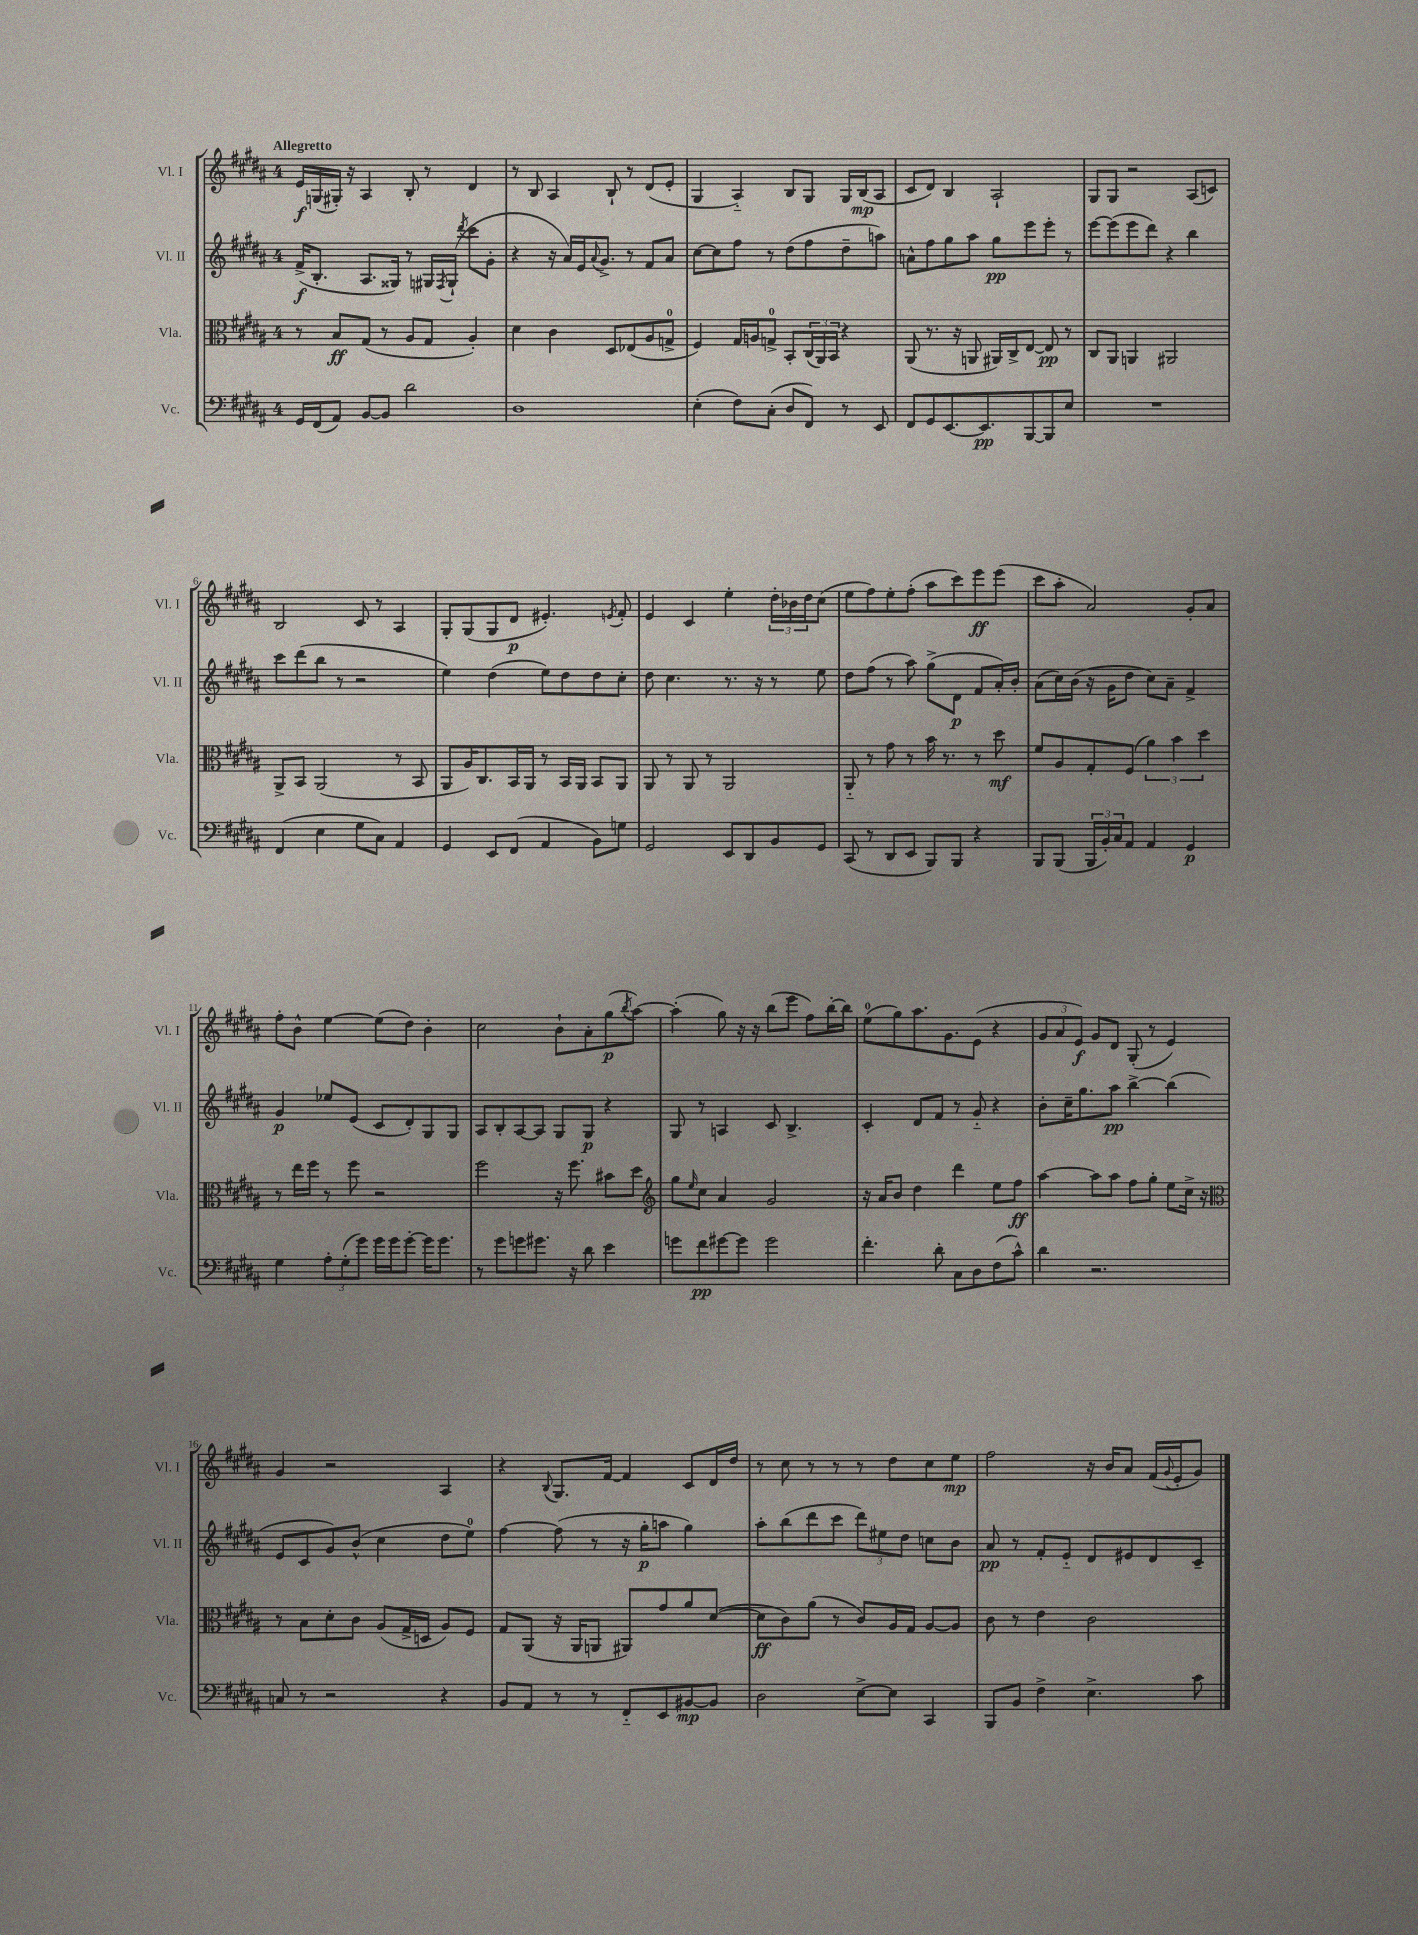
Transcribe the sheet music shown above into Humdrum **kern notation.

**kern	**dynam	**kern	**dynam	**kern	**dynam	**kern	**dynam
*part4	*part4	*part3	*part3	*part2	*part2	*part1	*part1
*staff4	*staff4	*staff3	*staff3	*staff2	*staff2	*staff1	*staff1
*I"Vc.	*	*I"Vla.	*	*I"Vl. II	*	*I"Vl. I	*
*I'Vc.	*	*I'Vla.	*	*I'Vl. II	*	*I'Vl. I	*
*clefF4	*	*clefC3	*	*clefG2	*	*clefG2	*
*k[f#c#g#d#a#]	*	*k[f#c#g#d#a#]	*	*k[f#c#g#d#a#]	*	*k[f#c#g#d#a#]	*
*M4/4	*	*M4/4	*	*M4/4	*	*M4/4	*
=1	=1	=1	=1	=1	=1	=1	=1
!	!	!	!	!	!	!LO:TX:a:B:t=Allegretto	!
16GG#/LL	.	8r	.	(16f#^/KL	f	16e/LL	f
(16FF#/J	.	.	.	8.B'/J	.	(16Gn/	.
8AA#/J)	.	8B/L	ff	.	.	16G#X'/JJ)	.
.	.	.	.	.	.	16r	.
[8BB/L	.	(8G#/J	.	8.A#/L	.	4A#/	.
8BB/J]	.	8r	.	.	.	.	.
.	.	.	.	16G##X/Jk)	.	.	.
2d#\	.	8A#/L	.	8r	.	8B'/	.
.	.	8G#/J	.	16G#X/LL	.	8r	.
.	.	.	.	8qF#/	.	.	.
.	.	.	.	(16G#`/JJ	.	.	.
.	.	.	.	8qddd#/	.	.	.
.	.	4A#'/)	.	8ccc#\L	.	4d#/	.
.	.	.	.	8g#'\J	.	.	.
=2	=2	=2	=2	=2	=2	=2	=2
1D#	.	4d#\	.	4r	.	8r	.
.	.	.	.	.	.	8B/	.
.	.	4c#\	.	16r	.	4A#/	.
.	.	.	.	16a#/LL)	.	.	.
.	.	.	.	16e/J	.	.	.
.	.	.	.	8qqa#/	.	.	.
.	.	.	.	8.g#^/J	.	.	.
.	.	8D#/L	.	.	.	8B`/	.
.	.	(8E-X/	.	8r	.	8r	.
.	.	8A#/	.	8f#/L	.	(8d#/L	.
.	.	8Gn^/J	.	8a#/J	.	8e'/J	.
=3	=3	=3	=3	=3	=3	=3	=3
(4E'\	.	4F#/)	.	[8cc#\L	.	4G#/	.
.	.	.	.	8cc#\]	.	.	.
8F#\L)	.	16G#/LL	.	8ff#\J	.	4A#/)	.
.	.	16An/J	.	.	.	.	.
(8C#'\J	.	8Gn^/J	.	8r	.	.	.
8D#/L	.	8BB'/L	.	(8dd#\L	.	8B/L	.
8FF#/J)	.	(24C#/L	.	8ff#\	.	8G#/J	.
.	.	24AA#/)	.	.	.	.	.
.	.	24BB/JJ	.	.	.	.	.
8r	.	4r	.	8dd#~\	.	16G#/LL	.
.	.	.	.	.	.	(16B/J	mp
8EE/	.	.	.	8aan\J)	.	8A#/J	.
=4	=4	=4	=4	=4	=4	=4	=4
8FF#/L	.	(8AA#/	.	8an^^\L	.	8c#/L	.
8GG#/	.	8.r	.	8ff#\	.	8d#/J)	.
[8.EE/	.	.	.	8gg#\	.	4B/	.
.	.	16r	.	.	.	.	.
.	.	8AAn/	.	8aa#\J	.	.	.
8.EE/]	pp	.	.	.	.	.	.
.	.	16AA#X/LL)	.	8gg#\L	pp	2A#`/	.
.	.	16C#^/J	.	.	.	.	.
[8BBB/	.	[8E/J	.	8eee\	.	.	.
8BBB/]	.	8E/]	pp	8eee'\J	.	.	.
8E/J	.	8r	.	8r	.	.	.
=5	=5	=5	=5	=5	=5	=5	=5
1r	.	8C#/L	.	[8eee\L	.	8G#/L	.
.	.	8AA#/J	.	(8eee\]	.	8G#/J	.
.	.	4AAn/	.	8eee\	.	2r	.
.	.	.	.	8ddd#\J)	.	.	.
.	.	2AA#X/	.	4r	.	.	.
.	.	.	.	4bb\	.	(8A#/L	.
.	.	.	.	.	.	8cn/J)	.
!!LO:LB:g=z
=6	=6	=6	=6	=6	=6	=6	=6
(4FF#/	.	8AA#^/L	.	8ccc#\L	.	2B/	.
.	.	8BB/J	.	(8ddd#\	.	.	.
4E\	.	(2AA#/	.	8bb\J	.	.	.
.	.	.	.	8r	.	.	.
8G#\L	.	.	.	2r	.	8c#/	.
8C#\J)	.	.	.	.	.	8r	.
4AA#/	.	8r	.	.	.	4A#/	.
.	.	8BB/	.	.	.	.	.
=7	=7	=7	=7	=7	=7	=7	=7
4GG#/	.	8AA#/L	.	4ee\)	.	8G#'/L	.
.	.	16A#/K)	.	.	.	(8G#/	.
.	.	8.C#/	.	.	.	.	.
8EE/L	.	.	.	(4dd#\	.	8G#/	.
(8FF#/J	.	16BB/L	.	.	.	8d#/J	p
.	.	16AA#/JJ	.	.	.	.	.
4AA#/	.	8r	.	8ee\L)	.	4.e#X'/)	.
.	.	16BB/LL	.	8dd#\	.	.	.
.	.	16AA#/JJ	.	.	.	.	.
8BB\L)	.	8BB/L	.	8dd#\	.	.	.
.	.	.	.	.	.	8qen/	.
8Gn\J	.	8AA#/J	.	8cc#'\J	.	8f#'/	.
=8	=8	=8	=8	=8	=8	=8	=8
2GG#/	.	8AA#/	.	8dd#\	.	4e/	.
.	.	8r	.	4.cc#\	.	.	.
.	.	8AA#/	.	.	.	4c#/	.
.	.	8r	.	.	.	.	.
8EE/L	.	2AA#/	.	8.r	.	4ee'\	.
8DD#/	.	.	.	.	.	.	.
.	.	.	.	16r	.	.	.
8BB/	.	.	.	8r	.	24dd#'\LL	.
.	.	.	.	.	.	24b-X\	.
.	.	.	.	.	.	24dd#\J	.
8GG#/J	.	.	.	8ee\	.	(8cc#\J	.
=9	=9	=9	=9	=9	=9	=9	=9
(8CC#/	.	8AA#/	.	8dd#\L	.	8ee\L	.
8r	.	8r	.	(8ff#\J	.	8ff#\)	.
8DD#/L	.	8g#\	.	8r	.	8ee'\	.
8EE/J	.	8r	.	8aa#\)	.	(8ff#'\J	.
8BBB/L)	.	16b\	.	(8gg#^\L	.	8aa#\L	.
.	.	8.r	.	.	.	.	.
8BBB/J	.	.	.	8d#\J	p	8ccc#\)	.
4r	.	8r	.	8f#/L	.	8eee\	ff
.	.	8dd#\	mf	16a#'/L)	.	(8eee\J	.
.	.	.	.	16b'/JJ	.	.	.
=10	=10	=10	=10	=10	=10	=10	=10
8BBB/L	.	8f#/L	.	(8a#\L	.	8ccc#\L	.
(8BBB/J	.	8A#/	.	16cc#\L)	.	8aa#'\J	.
.	.	.	.	(16b\JJ	.	.	.
24BBB/LL	.	8G#'/	.	16r	.	2a#/)	.
24BB'/)	.	.	.	.	.	.	.
.	.	.	.	16g#\KL	.	.	.
24C#/J	.	.	.	.	.	.	.
8AA#/J	.	(8F#/J	.	8dd#\J	.	.	.
4AA#/	.	6a#\)	.	8cc#\L)	.	.	.
.	.	.	.	8a#~\J	.	.	.
.	.	6b\	.	.	.	.	.
4GG#/	p	.	.	4f#^/	.	8g#'/L	.
.	.	6dd#\	.	.	.	.	.
.	.	.	.	.	.	8a#/J	.
!!LO:LB:g=z
=11	=11	=11	=11	=11	=11	=11	=11
4G#\	.	8r	.	4g#/	p	8ff#'\L	.
.	.	16ee\LL	.	.	.	8b^^\J	.
.	.	16ff#\JJ	.	.	.	.	.
12A#'\L	.	8r	.	8ee-X/L	.	[4ee\	.
(12G#'\	.	.	.	.	.	.	.
.	.	8ff#\	.	(8e/J	.	.	.
12g#\J)	.	.	.	.	.	.	.
16g#\LL	.	2r	.	8c#/L	.	(8ee\L]	.
16g#\J	.	.	.	.	.	.	.
[8g#'\J	.	.	.	8d#'/)	.	8dd#\J)	.
16g#\KL]	.	.	.	8G#/	.	4b'\	.
8.g#\J	.	.	.	.	.	.	.
.	.	.	.	8G#/J	.	.	.
=12	=12	=12	=12	=12	=12	=12	=12
8r	.	2ff#\	.	8A#/L	.	2cc#\	.
8g#\L	.	.	.	8B'/	.	.	.
8gn\	.	.	.	[8A#/	.	.	.
8.g#X\J	.	.	.	8A#/J]	.	.	.
.	.	16r	.	8G#/L	.	8b`\L	.
16r	.	8.ff#\	.	.	.	.	.
8d#\	.	.	.	8G#/J	p	8a#'\	.
4e\	.	8b#X\L	.	4r	.	(8gg#\	p
.	.	.	.	.	.	8qbb/	.
.	.	8dd#\J	.	.	.	[8aa#\J)	.
=13	=13	=13	=13	=13	=13	=13	=13
*	*	*clefG2	*	*	*	*	*
8gn\L	.	8gg#\L	.	8G#/	.	(4aa#'\]	.
.	.	16qqee/	.	.	.	.	.
8f#\	pp	8cc#\J	.	8r	.	.	.
[8g#X\	.	4a#/	.	4An/	.	8gg#\)	.
8g#\J]	.	.	.	.	.	16r	.
.	.	.	.	.	.	16r	.
2g#\	.	2g#/	.	8c#/	.	(8bb\L	.
.	.	.	.	4.B^/	.	8eee\J	.
.	.	.	.	.	.	8ff#\L)	.
.	.	.	.	.	.	[16bb'\L	.
.	.	.	.	.	.	16bb\JJ]	.
=14	=14	=14	=14	=14	=14	=14	=14
4.f#'\	.	16r	.	4c#'/	.	(8ee\L	.
.	.	16a#/KL	.	.	.	.	.
.	.	8b/J	.	.	.	8gg#\)	.
.	.	4dd#\	.	8d#/L	.	8.aa#\	.
8d#'\	.	.	.	8f#/J	.	.	.
.	.	.	.	.	.	8.g#\	.
8C#\L	.	4ddd#\	.	8r	.	.	.
8D#\	.	.	.	8g#/	.	(8e\J	.
(8F#\	.	8ee\L	.	4r	.	4r	.
8c#^^\J)	.	8ff#\J	ff	.	.	.	.
=15	=15	=15	=15	=15	=15	=15	=15
4d#\	.	[4aa#\	.	8b'\L	.	12g#/L	.
.	.	.	.	.	.	12a#/	.
.	.	.	.	16cc#~\K	.	.	.
.	.	.	.	.	.	12e/J)	f
.	.	.	.	8.gg#\	.	.	.
2.r	.	8aa#\L]	.	.	.	8g#/L	.
.	.	8aa#\J	.	8aa#\J	pp	8d#/J	.
.	.	8ff#\L	.	[4bb^\	.	(8G#'/	.
.	.	8gg#'\J	.	.	.	8r	.
.	.	8ee\L	.	(4bb\]	.	4e/)	.
.	.	16cc#^\Jk	.	.	.	.	.
.	.	16r	.	.	.	.	.
!!LO:LB:g=z
=16	=16	=16	=16	=16	=16	=16	=16
*	*	*clefC3	*	*	*	*	*
8Cn/	.	8r	.	8e/L	.	4g#/	.
8r	.	8B\L	.	8c#/	.	.	.
2r	.	8d#'\	.	8g#/)	.	2r	.
.	.	8c#\J	.	(8b^^/J	.	.	.
.	.	(8A#/L	.	4cc#\	.	.	.
.	.	16G#^/L	.	.	.	.	.
.	.	16Dn/JJ	.	.	.	.	.
4r	.	8A#/L)	.	8dd#\L	.	4A#/	.
.	.	8F#/J	.	8ee\J)	.	.	.
=17	=17	=17	=17	=17	=17	=17	=17
8BB/L	.	8G#/L	.	[4ff#\	.	4r	.
8AA#/J	.	(8AA#/J	.	.	.	.	.
.	.	.	.	.	.	8qqB/	.
8r	.	16r	.	(8ff#\]	.	8.G#/L	.
.	.	16AA#/KL	.	.	.	.	.
8r	.	8AAn/J	.	8r	.	.	.
.	.	.	.	.	.	[16f#/Jk	.
8FF#/L	.	8AA#X/L)	.	16r	.	4f#/]	.
.	.	.	.	16gg#'\KL	p	.	.
8EE/	.	8g#/	.	8aan\J	.	.	.
[8BB#X/	mp	8a#/	.	4gg#\)	.	8c#/L	.
8BB#/J]	.	([8d#/J	.	.	.	16d#/L	.
.	.	.	.	.	.	16dd#/JJ	.
=18	=18	=18	=18	=18	=18	=18	=18
2D#\	.	8d#\L]	ff	8aa#'\L	.	8r	.
.	.	8c#\)	.	(8bb\	.	8cc#\	.
.	.	(8a#\J	.	8ddd#\	.	8r	.
.	.	8r	.	8ccc#\J	.	8r	.
[8E^\L	.	8c#/L)	.	12ddd#\L)	.	8r	.
.	.	.	.	12ee#X\	.	.	.
8E\J]	.	16A#/L	.	.	.	8dd#\L	.
.	.	.	.	12dd#\J	.	.	.
.	.	16G#/JJ	.	.	.	.	.
4CC#/	.	[8A#/L	.	8ccn\L	.	8cc#\	.
.	.	8A#/J]	.	8b\J	.	8ee\J	mp
=19	=19	=19	=19	=19	=19	=19	=19
8BBB/L	.	8c#\	.	8a#/	pp	2ff#\	.
8BB/J	.	8r	.	8r	.	.	.
4F#^\	.	4e\	.	8f#'/L	.	.	.
.	.	.	.	8e/J	.	.	.
4.E^\	.	2c#\	.	8d#/L	.	16r	.
.	.	.	.	.	.	16b/KL	.
.	.	.	.	8e#X/	.	8a#/J	.
.	.	.	.	8d#/	.	(16f#/LL	.
.	.	.	.	.	.	8qqg#/	.
.	.	.	.	.	.	16e'/J	.
8c#\	.	.	.	8c#~/J	.	8g#/J)	.
==	==	==	==	==	==	==	==
*-	*-	*-	*-	*-	*-	*-	*-
